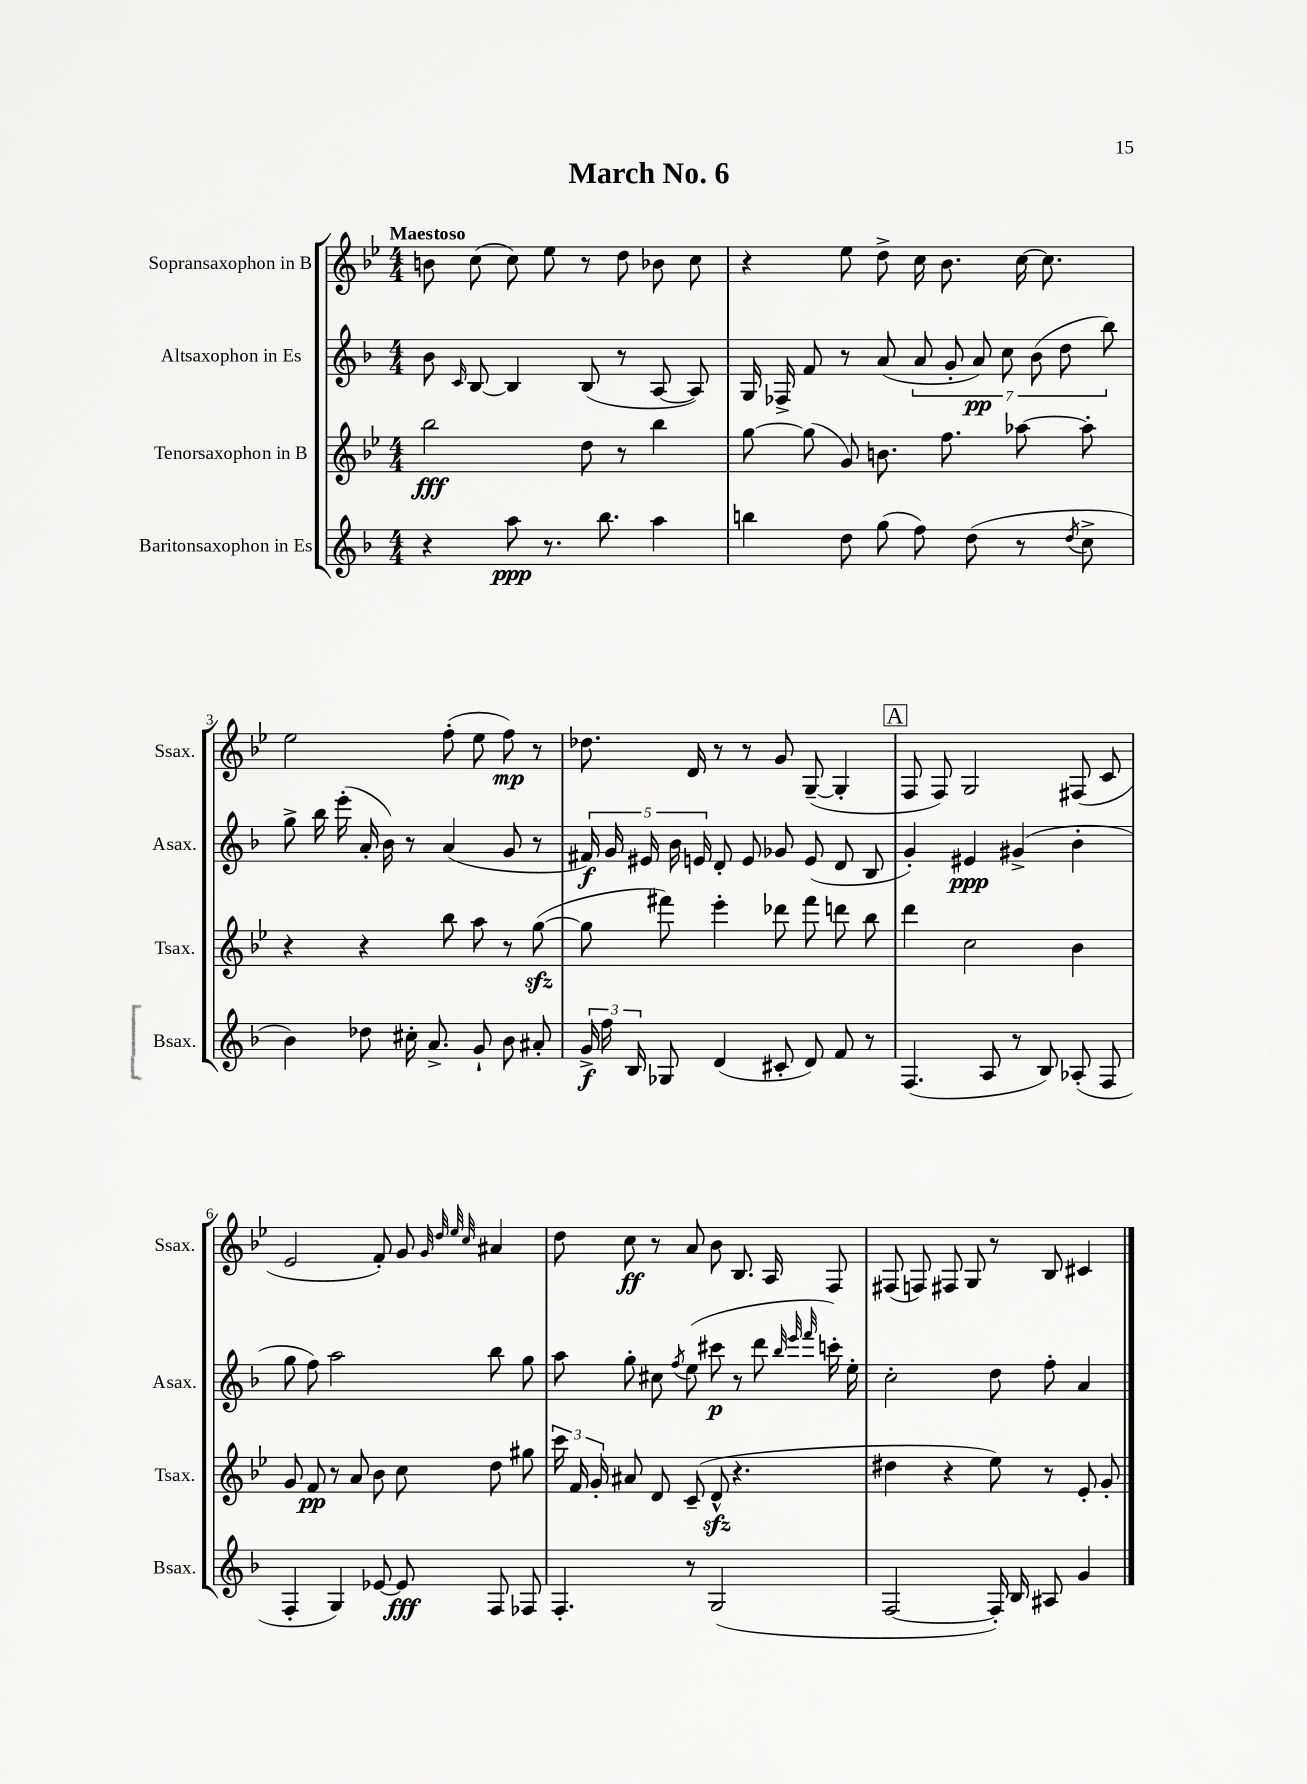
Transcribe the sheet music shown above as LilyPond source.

\header { title = "March No. 6" }
<<
\new StaffGroup <<
\new Staff = "s0" \with { instrumentName = "Sopransaxophon in B" shortInstrumentName = "Ssax." } {
    \clef treble \key bes \major \numericTimeSignature \time 4/4 \tempo "Maestoso"
    \autoBeamOff b'8 c''8( c''8) ees''8 r8 d''8 bes'8 c''8 |
    r4 ees''8 d''8-> c''16 bes'8. c''16~ c''8. |
    ees''2 f''8-.( ees''8 f''8\mp) r8 |
    des''8. d'16 r8 r8 g'8 g8~--( g4-. |
    \mark \markup { \box "A" } f8 f8) g2 fis8( c'8 |
    ees'2 f'8-.) g'8 \grace { g'32 d''32 ees''32 c''32 } ais'4 |
    d''8 c''8\ff r8 a'8 bes'8 bes8. a16 f8 |
    fis8( f8) fis8 g8 r8 bes8 cis'4 \bar "|." |
}
\new Staff = "s1" \with { instrumentName = "Altsaxophon in Es" shortInstrumentName = "Asax." } {
    \clef treble \key f \major \numericTimeSignature \time 4/4
    \autoBeamOff bes'8 \grace { c'16 } bes8~ bes4 bes8( r8 a8~ a8) |
    g16 fes16-> f'8 r8 a'8( \tuplet 7/4 { a'8 g'8-. a'8\pp) c''8 bes'8( d''8 bes''8) } |
    g''8-> bes''16 e'''16-.( a'16-. bes'16) r8 a'4( g'8 r8 |
    \tuplet 5/4 { fis'16\f) g'16 eis'16 bes'16 e'16 } d'8-. e'8 ges'8 e'8( d'8 bes8 |
    \mark \markup { \box "A" } g'4-.) eis'4\ppp gis'4->( bes'4-. |
    g''8 f''8) a''2 bes''8 g''8 |
    a''8 g''8-. cis''8 \acciaccatura { f''8 } e''8( cis'''8\p r8 d'''8 \grace { bes''32 e'''32 f'''32 } c'''16-.) e''16-. |
    c''2-. d''8 f''8-. a'4 \bar "|." |
}
\new Staff = "s2" \with { instrumentName = "Tenorsaxophon in B" shortInstrumentName = "Tsax." } {
    \clef treble \key bes \major \numericTimeSignature \time 4/4
    \autoBeamOff bes''2\fff d''8 r8 bes''4 |
    g''8~ g''8( g'8) b'8. f''8. aes''8~ aes''8-. |
    r4 r4 bes''8 a''8 r8 g''8~\sfz( |
    g''8 fis'''8) ees'''4-. des'''8 fis'''8 d'''8 bes''8 |
    \mark \markup { \box "A" } d'''4 c''2 bes'4 |
    g'8 f'8\pp r8 a'8 bes'8 c''8 d''8 gis''8 |
    \tuplet 3/2 { c'''16 f'16 g'16-. } ais'8 d'8 c'8--( d'8-^\sfz r4. |
    dis''4 r4 ees''8) r8 ees'8-. g'8-. \bar "|." |
}
\new Staff = "s3" \with { instrumentName = "Baritonsaxophon in Es" shortInstrumentName = "Bsax." } {
    \clef treble \key f \major \numericTimeSignature \time 4/4
    \autoBeamOff r4 a''8\ppp r8. bes''8. a''4 |
    b''4 d''8 g''8( f''8) d''8( r8 \acciaccatura { d''8 } c''8-> |
    bes'4) des''8 cis''16-. a'8.-> g'8-! bes'8 ais'8-. |
    \tuplet 3/2 { g'16->\f f''16 bes16 } ges8 d'4( cis'8-. d'8) f'8 r8 |
    \mark \markup { \box "A" } f4.( a8 r8 bes8) aes8-.( f8 |
    f4-. g4) ees'8~ ees'8\fff f8 fes8 |
    f4.-. r8 g2( |
    f2~ f16-.) bes16 ais8 g'4 \bar "|." |
}
>>
>>
